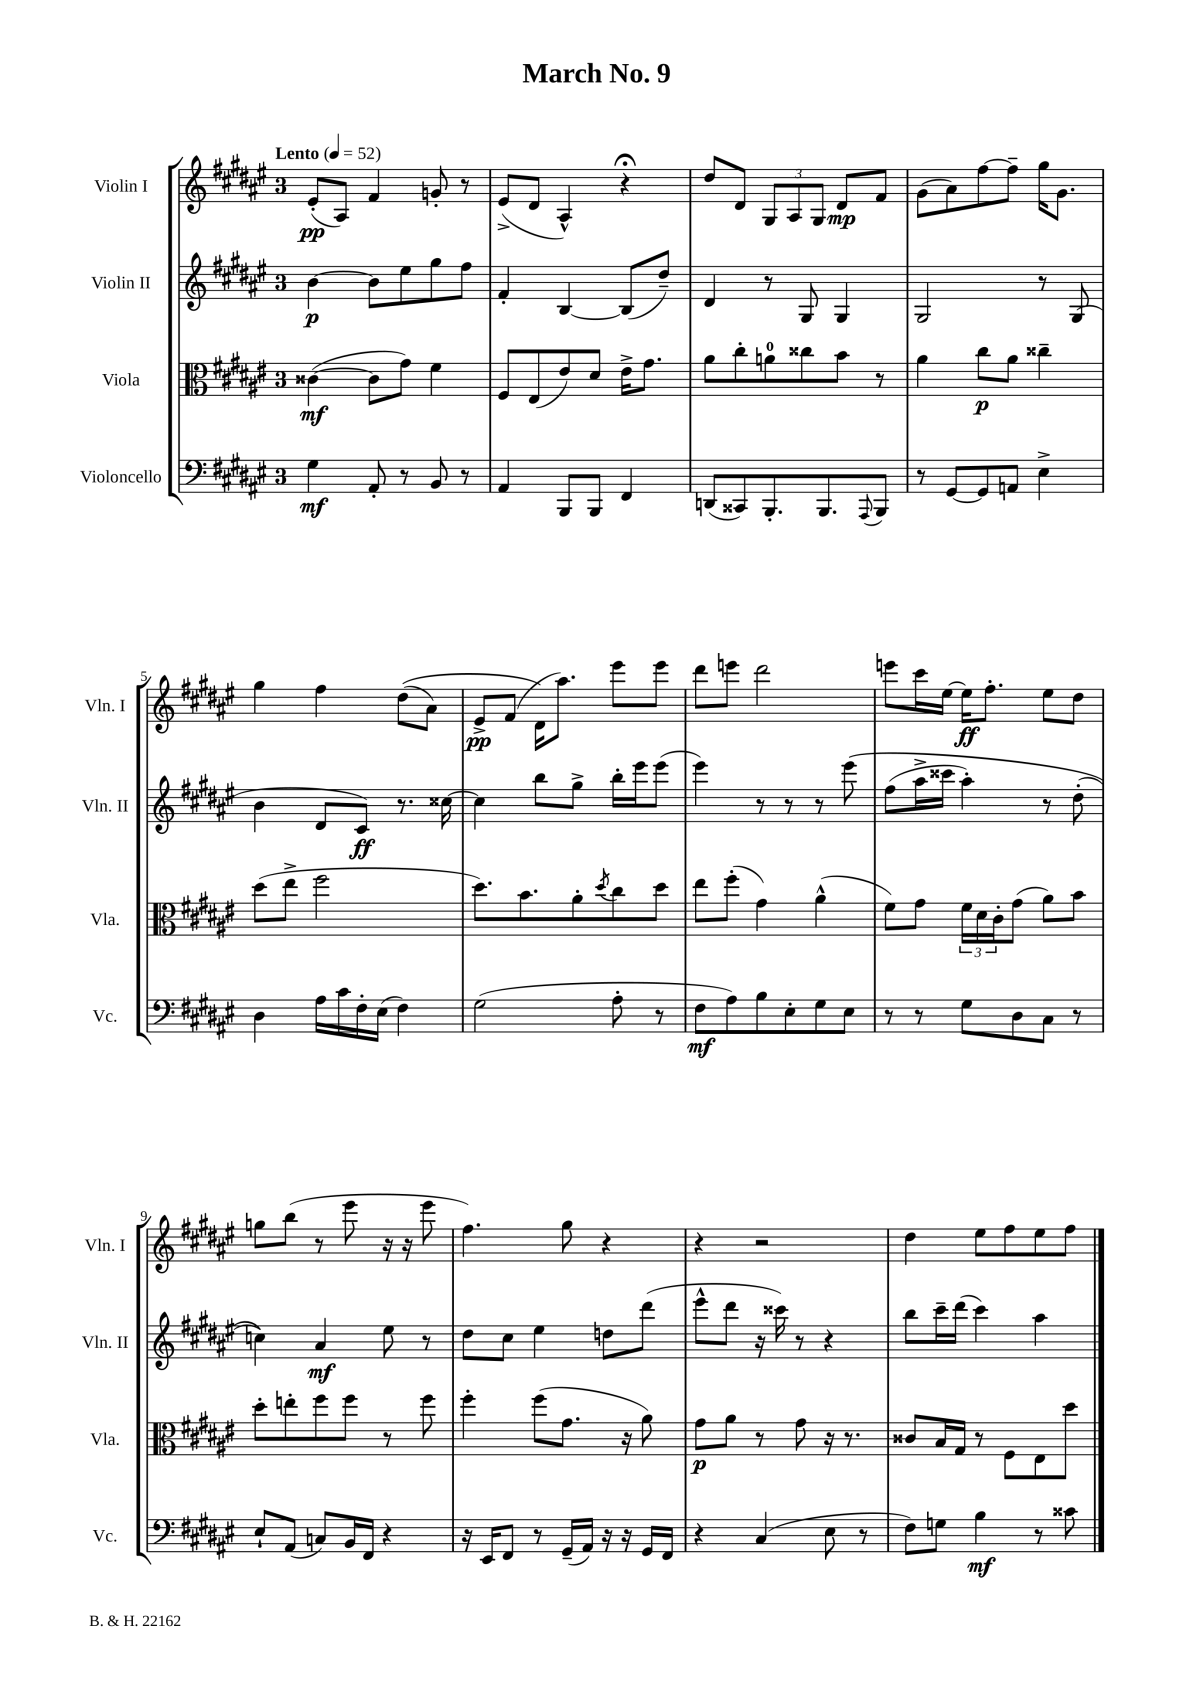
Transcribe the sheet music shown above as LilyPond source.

\header { title = "March No. 9" }
<<
\new StaffGroup <<
\new Staff = "s0" \with { instrumentName = "Violin I" shortInstrumentName = "Vln. I" } {
    \clef treble \key fis \major \once \override Staff.TimeSignature.style = #'single-digit \time 3/4 \tempo "Lento" 4 = 52
    eis'8-.\pp( ais8) fis'4 g'8-. r8 |
    eis'8->( dis'8 ais4-^) r4\fermata |
    dis''8 dis'8 \tuplet 3/2 { gis8 ais8 gis8 } dis'8\mp fis'8 |
    gis'8( ais'8) fis''8~ fis''8-- gis''16 gis'8. |
    gis''4 fis''4 dis''8(\( ais'8) |
    eis'8->\pp fis'8( dis'16\) ais''8.) eis'''8 eis'''8 |
    dis'''8 e'''8 dis'''2 |
    e'''8 cis'''16 eis''16~ eis''16\ff fis''8.-. eis''8 dis''8 |
    g''8 b''8( r8 eis'''8 r16 r16 eis'''8 |
    fis''4.) gis''8 r4 |
    r4 r2 |
    dis''4 eis''8 fis''8 eis''8 fis''8 \bar "|." |
}
\new Staff = "s1" \with { instrumentName = "Violin II" shortInstrumentName = "Vln. II" } {
    \clef treble \key fis \major \once \override Staff.TimeSignature.style = #'single-digit \time 3/4
    b'4~\p b'8 eis''8 gis''8 fis''8 |
    fis'4-. b4~ b8( dis''8--) |
    dis'4 r8 gis8 gis4 |
    gis2 r8 gis8( |
    b'4 dis'8 cis'8\ff) r8. cisis''16~ |
    cisis''4 b''8 gis''8-> b''16-. eis'''16 eis'''8( |
    eis'''4) r8 r8 r8 eis'''8\( |
    fis''8( ais''16-> cisis'''16 ais''4-.) r8 dis''8-.( |
    c''4)\) ais'4\mf eis''8 r8 |
    dis''8 cis''8 eis''4 d''8 dis'''8( |
    eis'''8-^ dis'''8 r16 cisis'''16) r8 r4 |
    b''8 cis'''16-- dis'''16( cis'''4) ais''4 \bar "|." |
}
\new Staff = "s2" \with { instrumentName = "Viola" shortInstrumentName = "Vla." } {
    \clef alto \key fis \major \once \override Staff.TimeSignature.style = #'single-digit \time 3/4
    cisis'4~\mf( cisis'8 gis'8) fis'4 |
    fis8 eis8( eis'8) dis'8 eis'16-> gis'8. |
    ais'8 cis''8-. a'8-0 cisis''8 b'8 r8 |
    ais'4 cis''8\p ais'8 cisis''4-- |
    dis''8( eis''8-> fis''2 |
    dis''8.) b'8. ais'8-. \acciaccatura { dis''8 } cis''8 dis''8 |
    eis''8 fis''8-.( gis'4) ais'4-^( |
    fis'8) gis'8 \tuplet 3/2 { fis'16 dis'16 cis'16-. } gis'8( ais'8) b'8 |
    dis''8-. e''8-. fis''8 fis''8 r8 fis''8 |
    fis''4-. fis''8( gis'8. r16 ais'8) |
    gis'8\p ais'8 r8 gis'8 r16 r8. |
    cisis'8 b16 gis16 r8 fis8 eis8 dis''8 \bar "|." |
}
\new Staff = "s3" \with { instrumentName = "Violoncello" shortInstrumentName = "Vc." } {
    \clef bass \key fis \major \once \override Staff.TimeSignature.style = #'single-digit \time 3/4
    gis4\mf ais,8-. r8 b,8 r8 |
    ais,4 b,,8 b,,8 fis,4 |
    d,8( cisis,8) b,,8.-. b,,8. \appoggiatura { ais,,8 } b,,8 |
    r8 gis,8~ gis,8 a,8 eis4-> |
    dis4 ais16 cis'16 fis16-. eis16( fis4) |
    gis2( ais8-. r8 |
    fis8\mf ais8) b8 eis8-. gis8 eis8 |
    r8 r8 gis8 dis8 cis8 r8 |
    eis8-! ais,8( c8) b,16 fis,16 r4 |
    r16 eis,16 fis,8 r8 gis,16--( ais,16) r16 r16 gis,16 fis,16 |
    r4 cis4( eis8 r8 |
    fis8) g8 b4\mf r8 cisis'8 \bar "|." |
}
>>
>>
